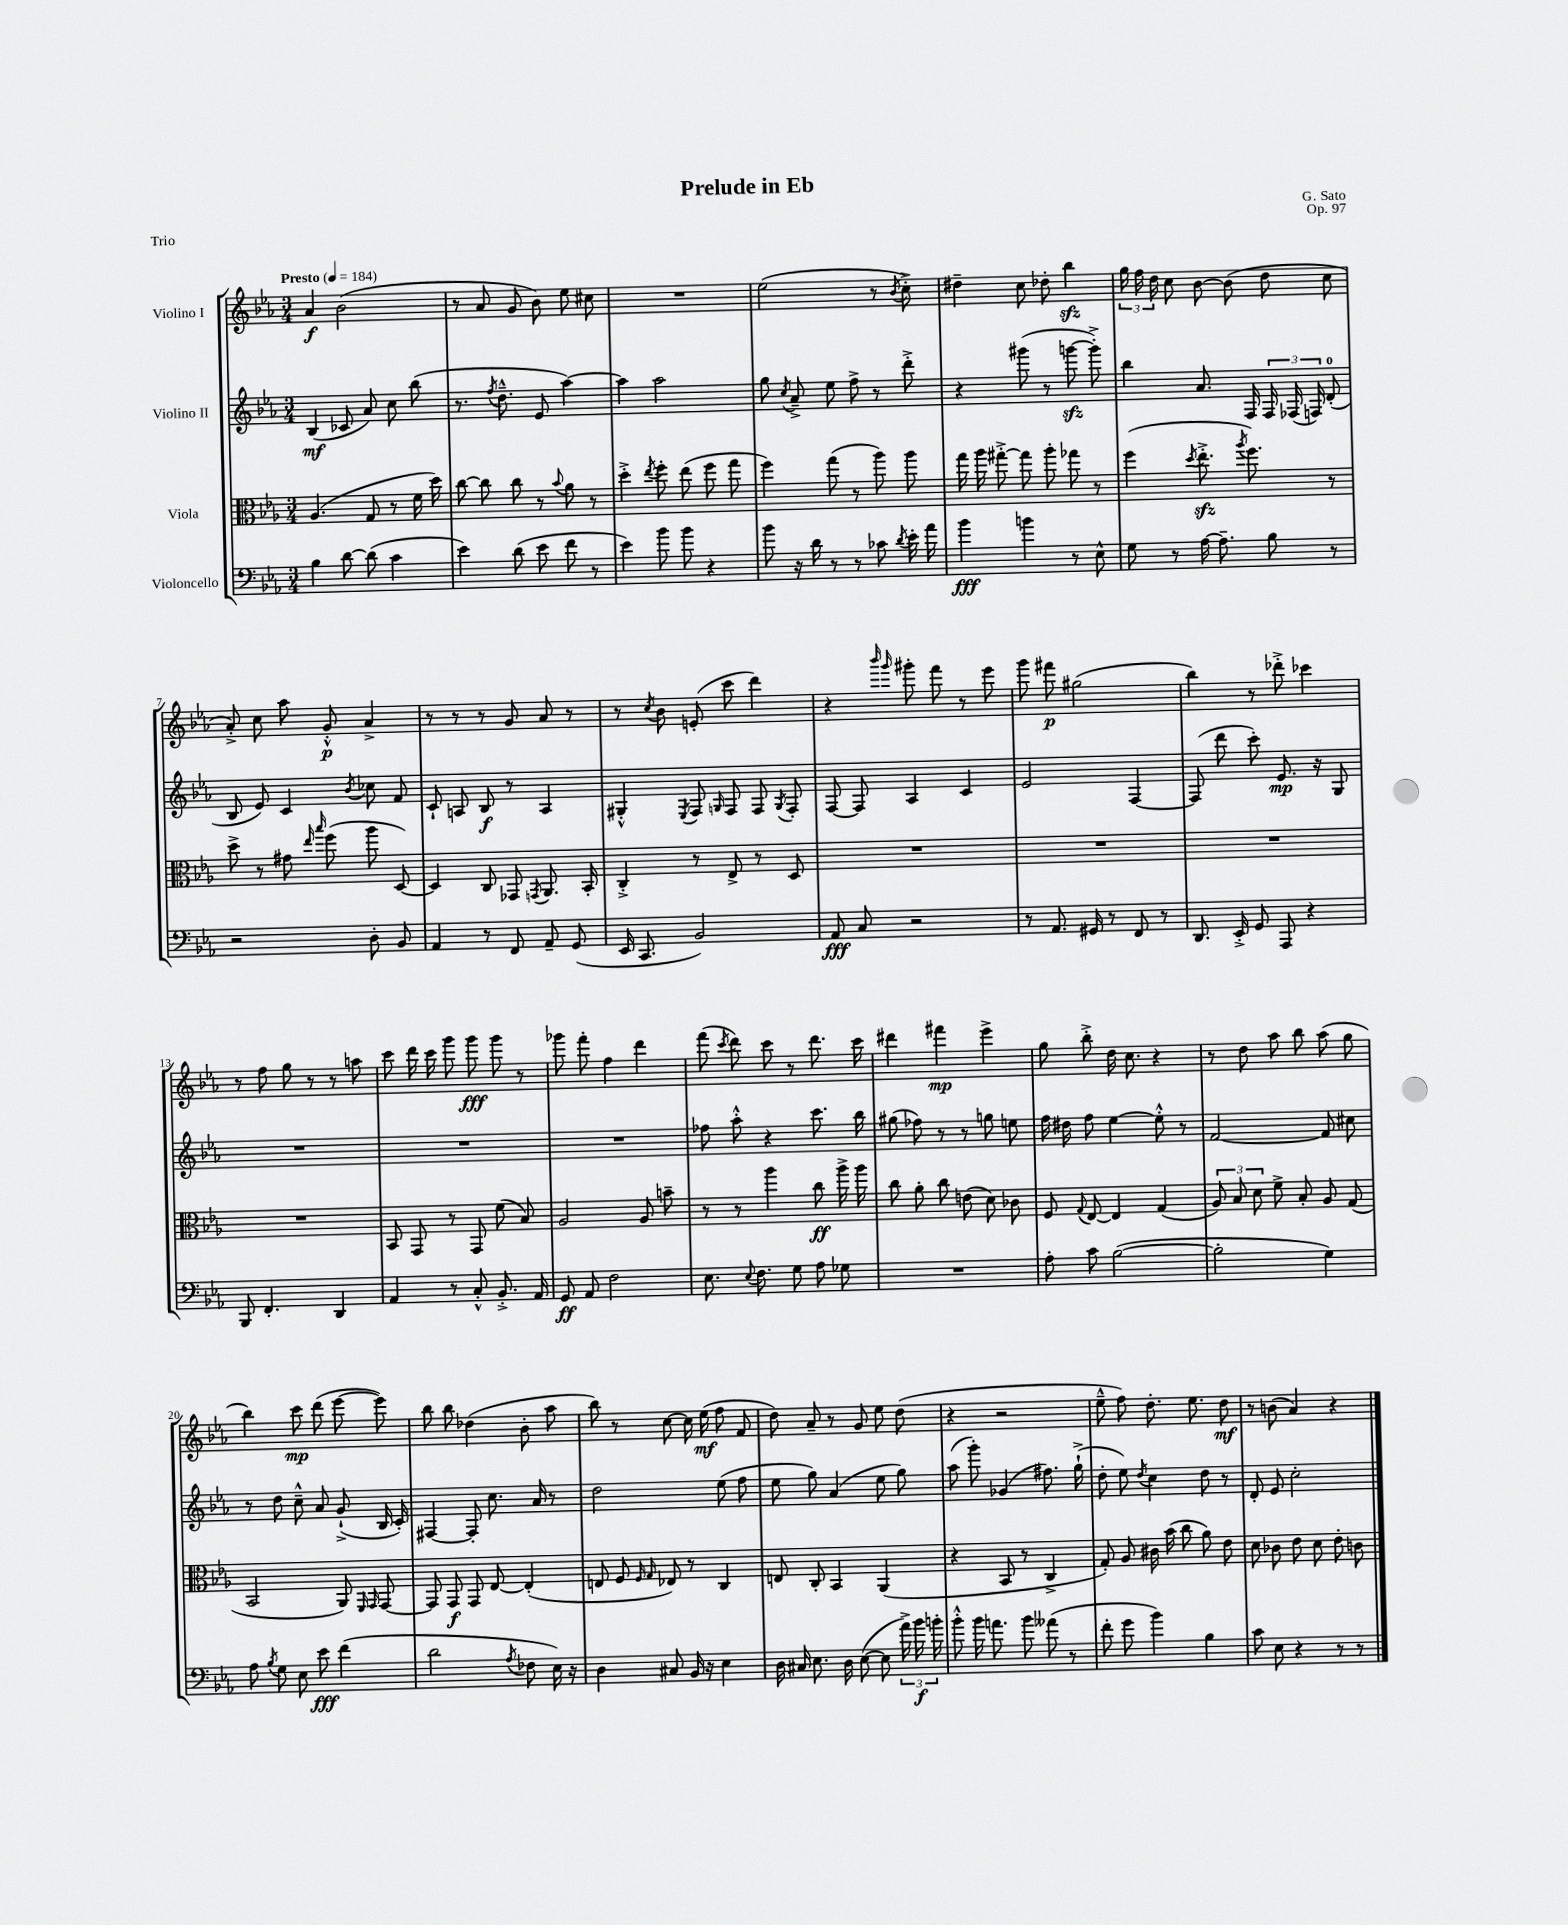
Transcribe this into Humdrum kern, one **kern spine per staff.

**kern	**kern	**kern	**kern
*staff4	*staff3	*staff2	*staff1
*clefF4	*clefC3	*clefG2	*clefG2
*k[b-e-a-]	*k[b-e-a-]	*k[b-e-a-]	*k[b-e-a-]
*M3/4	*M3/4	*M3/4	*M3/4
*MM184	*MM184	*MM184	*MM184
4B-	(4.A-	(4B-	4a-
[8d	.	8c-	(2b-
(8d]	8G	8a-)	.
4c	8r	8cc	.
.	16f	(8bb-	.
.	16dd)	.	.
=	=	=	=
4e-)	[8cc	8.r	8r
.	8cc]	.	8a-
.	.	8qff	.
.	.	8.dd~^^	.
(8d	8cc	.	8g
8e-	8r	8e-	8b-)
.	8qqb-	.	.
8f	8a-	[4aa-)	8ee-
8r	8r	.	8cc#
=	=	=	=
4e-)	4dd'^	4aa-]	2.r
.	8qee-	.	.
8b-	8ff'	2aa-	.
8b-	(8ee-	.	.
4r	8ff	.	.
.	8gg	.	.
=	=	=	=
8b-	4ff)	8gg	(2ee-
.	.	8qcc	.
16r	.	8a-~^	.
16d	.	.	.
8r	(8gg	8ee-	.
8r	8r	8ff^	.
8c-	8aa-)	8r	8r
8qd	.	.	8qb-
16e-'	8aa-	8ddd'^	8cc'^)
16a-	.	.	.
=	=	=	=
4b-	16gg	4r	4dd#~
.	16aa-	.	.
.	[8gg#'^	.	.
4b	8gg#]	(8ggg#	8cc
.	8aa-'	8r	8dd-'
8r	8gg-	[8ggg	4bb-
8E-^^	8r	8ggg'^])	.
=	=	=	=
8G	(4ff	4bb-	24gg
.	.	.	24ff
.	.	.	24dd
8r	.	.	8cc
.	8qdd	.	.
[16A-	8.ee-'^	8.a-	[8b-
8.A-~]	.	.	.
.	.	.	(8b-]
.	8qaa-	.	.
.	8.ff)	16F	.
8B-	.	24F	8dd
.	.	(24F-	.
.	.	24F)	.
8r	8r	(8d'	8cc
=	=	=	=
2r	8dd^	8B-	8a-'^)
.	8r	8e-)	8cc
.	8g#	4c	8aa-
.	16qqee-	.	.
.	16qqbb-	.	.
.	(8ff	.	8g'^^
.	.	8qb-	.
8D'	8aa-	8cc-	4a-^
8BB-	[8D)	8f	.
=	=	=	=
4AA-	4D]	8c`	8r
.	.	8A	8r
8r	8C	8B-	8r
8FF	8GG-	8r	8g
.	8qGG	.	.
8AA-~	8.AA-	4A	8a-
(8GG	.	.	8r
.	16BB-'	.	.
=	=	=	=
16EE-	4C'^	4G#'^^	8r
8.CC	.	.	.
.	.	.	8qcc
.	.	.	8b-
.	.	8qE-	.
2BB-)	8r	8F	(8e'
.	.	16qqG	.
.	8E-^	8F	8ccc
.	8r	8F	4ddd)
.	.	8qG	.
.	8D	8F'	.
=	=	=	=
8AA-	2.r	[8F	4r
8C	.	8F]	.
.	.	.	16qqbbb-
.	.	.	16qqggg
2r	.	4A-	8ggg#'
.	.	.	8fff
.	.	4c	8r
.	.	.	8eee-
=	=	=	=
8r	2.r	2e-	8ggg
8.AA-	.	.	8fff#
.	.	.	(2gg#
16GG#	.	.	.
8r	.	.	.
8FF	.	[4F	.
8r	.	.	.
=	=	=	=
8.DD	2.r	(8F]	4bb-)
.	.	8ddd	.
16EE-'^	.	.	.
8GG	.	8ccc')	8r
8AAA-	.	8.e-	8ddd-'^
4r	.	.	4ccc-
.	.	16r	.
.	.	8G	.
=	=	=	=
8BBB-	2.r	2.r	8r
4.FF'	.	.	8ff
.	.	.	8gg
.	.	.	8r
4DD	.	.	8r
.	.	.	8aa
=	=	=	=
4AA-	8BB-	2.r	8ccc
.	8GG	.	16ddd
.	.	.	16ccc
8r	8r	.	8ggg
8C'^^	8GG	.	8ggg
8.BB-'^	(8f	.	8ggg
.	8B-)	.	8r
16AA-	.	.	.
=	=	=	=
8GG	2A-	2.r	8ggg-
8AA-	.	.	8fff'
2F	.	.	4ff
.	8A-	.	4ddd
.	8b~	.	.
=	=	=	=
8.E-	8r	8ff-	(8fff
.	.	.	8qccc
.	8r	8aa-'^^	8ddd)
8qqE-	.	.	.
8.F	.	.	.
.	4aa-	4r	8ccc
8G	.	.	8r
8A-	8cc	8.ccc	8.ddd
8G-	16aa-^	.	.
.	16aa-	16bb-	16ccc
=	=	=	=
2.r	8cc	(8gg#	4ddd#
.	8a-'	8ff-)	.
.	8cc	8r	4fff#
.	(8e	8r	.
.	8d)	8gg	4eee-^
.	8c-	8ee	.
=	=	=	=
8A-'	8F	16ff	8gg
.	.	16dd#	.
.	8qqG	.	.
8c	[8E-	8ff	8bb-'^
([2B-	4E-]	[4ee-	16dd
.	.	.	8.cc
.	(4G	8ee-'^^]	4r
.	.	8r	.
=	=	=	=
2B-']	12A-)	[2f	8r
.	12B-	.	.
.	.	.	8dd
.	12d	.	.
.	8f^	.	8aa-
.	8B-'	.	8bb-
4G)	8A-	8f]	(8aa-
.	(8G	8cc#	8gg
=	=	=	=
8A-	2BB-	8r	4bb-)
8qB-	.	.	.
8G	.	8dd	.
8E-	.	8cc~^^	8ccc
8e-	.	8a-	(8ddd
(4f	8AA-)	(8g`^	[8eee-
.	16qqFF	.	.
.	16qqGG	.	.
.	[8GG	16B-	8eee-])
.	.	16c')	.
=	=	=	=
2d	8GG]	[4F#	8bb-
.	8GG	.	8bb-
.	8GG	8F#']	(4dd-
.	[8E-	8.cc	.
8qA-	.	.	.
8F-	(4E-']	.	8b-'
.	.	16a-	.
16E-)	.	8r	8aa-
16r	.	.	.
=	=	=	=
4D	8E	2dd	8bb-)
.	8F	.	8r
.	16qqF	.	.
.	16qqG	.	.
8C#	8E-)	.	[8cc
16BB-	8r	.	16cc]
16r	.	.	(16ee-
4E-	4C	(8ee-	8ff
.	.	8ff	8f
=	=	=	=
16D	8E	8ee-	8dd)
16C#	.	.	.
8.E-	8C'	8gg)	8a-~
.	4BB-	(4a-	8r
16D	.	.	.
([8E-	.	.	8g
8E-]	(4AA-	8ee-	8ee-
24a-^)	.	8gg)	(8dd
24b-	.	.	.
24b'	.	.	.
=	=	=	=
8b-'^^	4r	(8aa-	4r
16b-	.	8ggg')	.
8.a	.	.	.
.	8BB-	(4g-	2r
8b-	8r	.	.
(8a--	4C^	8.ff#)	.
8r	.	.	.
.	.	(16gg`^	.
=	=	=	=
8f'	8G')	8dd'	8ee-~^^
8g	8A-	8ee-)	8ff)
.	.	8qdd	.
4b-)	16c#	4cc	8.dd'
.	(16b-	.	.
.	8cc	.	.
.	.	.	8.ee-
4B-	8a-)	8dd	.
.	8e-	8r	8dd
=	=	=	=
8c	8d	8d'	8r
8E-	8c-	8e-	(8b
4r	8e-	2cc'	4a-)
.	8d	.	.
8r	8e-'	.	4r
8r	8c	.	.
==	==	==	==
*-	*-	*-	*-
